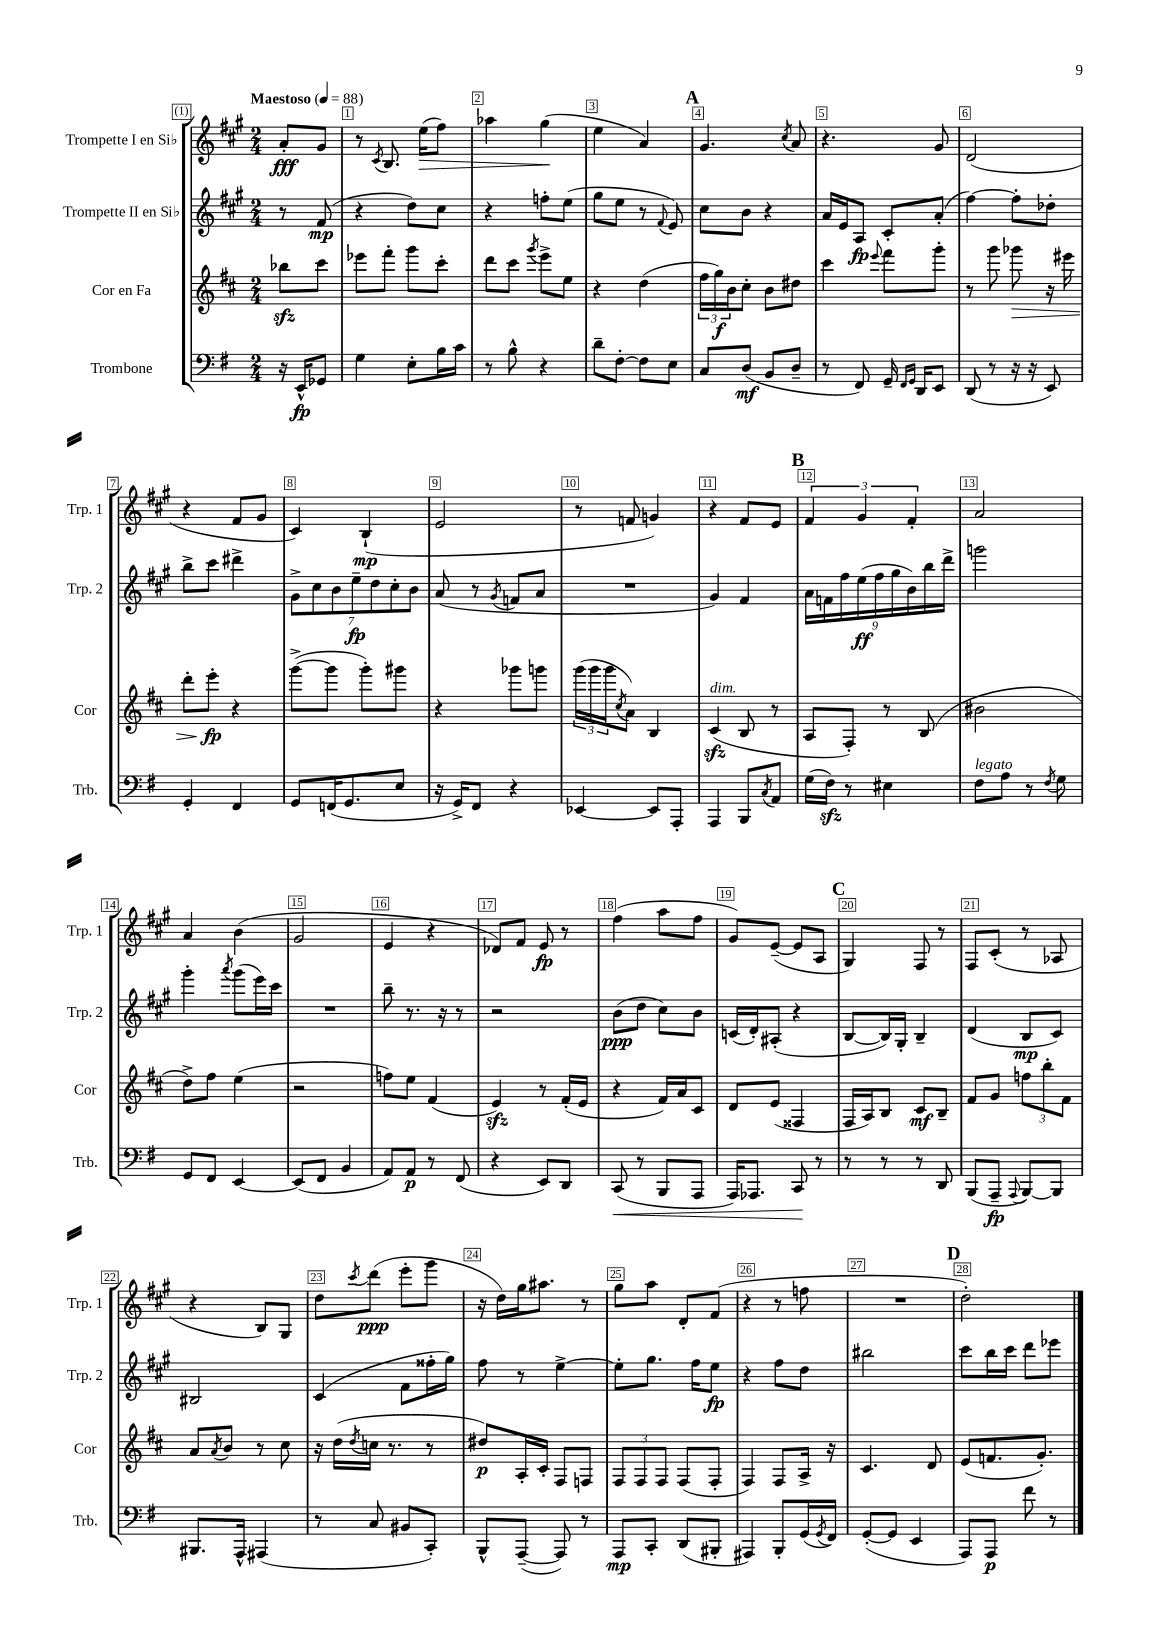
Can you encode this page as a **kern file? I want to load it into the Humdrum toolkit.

**kern	**dynam	**kern	**dynam	**kern	**dynam	**kern	**dynam
*part4	*part4	*part3	*part3	*part2	*part2	*part1	*part1
*staff4	*staff4	*staff3	*staff3	*staff2	*staff2	*staff1	*staff1
*I"Trombone	*	*I"Cor en Fa	*	*I"Trompette II en Si♭	*	*I"Trompette I en Si♭	*
*I'Trb.	*	*I'Cor	*	*I'Trp. 2	*	*I'Trp. 1	*
*clefF4	*	*clefG2	*	*clefG2	*	*clefG2	*
*k[f#]	*	*k[f#c#]	*	*k[f#c#g#]	*	*k[f#c#g#]	*
*M2/4	*	*M2/4	*	*M2/4	*	*M2/4	*
*MM88	*	*MM88	*	*MM88	*	*MM88	*
=	=	=	=	=	=	=	=
!	!	!	!	!	!	!LO:TX:a:B:t=Maestoso	!
16r	.	8bb-Xzz\L	.	8r	.	8a'/L	fff
16EE^^/KL	fp	.	.	.	.	.	.
8GG-X/J	.	8ccc#\J	.	(8f#/	mp	8g#/J	.
=1	=1	=1	=1	=1	=1	=1	=1
4G\	.	8eee-X\L	.	4r	.	8r	.
.	.	.	.	.	.	8qc#/	.
.	.	8fff#'\J	.	.	.	8.B/	.
8E'\L	.	8ggg\L	.	8dd\L)	.	.	.
!	!	!	!	!	!	!	!LO:HP:b
.	.	.	.	.	.	(16ee\KL	>
16B\L	.	8ccc#'\J	.	8cc#\J	.	8ff#\J)	.
16c\JJ	.	.	.	.	.	.	.
=2	=2	=2	=2	=2	=2	=2	=2
8r	.	8ddd\L	.	4r	.	4aa-X\	.
8B^^\	.	8ccc#\J	.	.	.	.	.
.	.	8qggg/	.	.	.	.	.
4r	.	8eee^\L	.	8ffn'\L	.	(4gg#\	.
.	.	8ee\J	.	(8ee\J	.	.	.
.	.	.	.	.	.	.	]
=3	=3	=3	=3	=3	=3	=3	=3
8d~\L	.	4r	.	8gg#\L	.	4ee\	.
[8F#'\J	.	.	.	8ee\J	.	.	.
8F#\L]	.	(4dd\	.	8r	.	4a/)	.
.	.	.	.	8qqf#/	.	.	.
8E\J	.	.	.	8e/)	.	.	.
!!LO:REH:place=s1:t=A
=4	=4	=4	=4	=4	=4	=4	=4
8C/L	.	24ff#\LL	.	8cc#\L	.	4.g#/	.
.	.	24gg\)	f	.	.	.	.
.	.	24b\J	.	.	.	.	.
(8D/J	mf	8cc#'\J	.	8b\J	.	.	.
8BB/L	.	8b\L	.	4r	.	.	.
.	.	.	.	.	.	8qcc#/	.
8D~/J	.	8dd#X\J	.	.	.	8a/	.
=5	=5	=5	=5	=5	=5	=5	=5
8r	.	4ccc#\	.	16a/LL	.	4.r	.
.	.	.	.	16e/J	.	.	.
8FF#/)	.	.	.	8A/J	fp	.	.
.	.	8qqeee/	.	.	.	.	.
16GG~/	.	8fff#\L	.	8c#'/L	.	.	.
16qqFF#/LL	.	.	.	.	.	.	.
16qqGG/JJ	.	.	.	.	.	.	.
16DD/KL	.	.	.	.	.	.	.
8EE/J	.	8ggg'\J	.	(8a'/J	.	8g#/	.
=6	=6	=6	=6	=6	=6	=6	=6
(8DD/	.	8r	.	[4ff#\)	.	(2d/	.
8r	.	8ggg\	.	.	.	.	.
!	!	!	!LO:HP:b	!	!	!	!
16r	.	8ggg-X\	>	8ff#'\L]	.	.	.
16r	.	.	.	.	.	.	.
8EE/)	.	16r	.	8dd-X'\J	.	.	.
.	.	16eee#X\	.	.	.	.	.
!!LO:LB:g=z
=7	=7	=7	=7	=7	=7	=7	=7
4GG'/	.	8ddd'\L	.	8bb^\L	.	4r	.
.	.	8eee'\J	fp	8ccc#\J	.	.	.
4FF#/	.	4r	]	4ddd#X^\	.	8f#/L	.
.	.	.	.	.	.	8g#/J	.
=8	=8	=8	=8	=8	=8	=8	=8
8GG/L	.	([8ggg^\L	.	14g#^\L	.	4c#/)	.
.	.	.	.	14cc#\	.	.	.
(16FFn/K	.	8ggg\J]	.	.	.	.	.
.	.	.	.	14b\	.	.	.
8.GG/	.	.	.	.	.	.	.
.	.	.	.	14ee~\	fp	.	.
.	.	8ggg'\L)	.	.	.	(4B`/	mp
.	.	.	.	14dd\	.	.	.
.	.	.	.	14cc#'\	.	.	.
8E/J	.	8ggg#X\J	.	.	.	.	.
.	.	.	.	14b\J	.	.	.
=9	=9	=9	=9	=9	=9	=9	=9
16r	.	4r	.	(8a/	.	2e/	.
16GG^/KL)	.	.	.	.	.	.	.
8FF#/J	.	.	.	8r	.	.	.
.	.	.	.	8qg#/	.	.	.
4r	.	8ggg-X\L	.	8fn/L	.	.	.
.	.	8gggn\J	.	8a/J	.	.	.
=10	=10	=10	=10	=10	=10	=10	=10
[4EE-X/	.	(24ggg\LL	.	2r	.	8r	.
.	.	24ggg\	.	.	.	.	.
.	.	24ggg\J	.	.	.	.	.
.	.	8qcc#/	.	.	.	.	.
.	.	8a\J)	.	.	.	8fn/	.
8EE-/L]	.	4B/	.	.	.	4gn/)	.
8AAA'/J	.	.	.	.	.	.	.
=11	=11	=11	=11	=11	=11	=11	=11
!	!	!LO:TX:a:i:t=dim.	!	!	!	!	!
4AAA/	.	(4c#zz/	.	4g#/)	.	4r	.
8BBB/L	.	8B/	.	4f#/	.	8f#/L	.
8qC/	.	.	.	.	.	.	.
8AA/J	.	8r	.	.	.	8e/J	.
!!LO:REH:place=s1:t=B
=12	=12	=12	=12	=12	=12	=12	=12
(16G\LL	.	8A/L	.	18a\LL	.	6f#/	.
.	.	.	.	18fn\	.	.	.
16F#zz\JJ)	.	.	.	.	.	.	.
.	.	.	.	18ff#\	.	.	.
8r	.	8F#'/J)	.	.	.	.	.
.	.	.	.	(18ee\	ff	6g#/	.
.	.	.	.	18ff#\	.	.	.
4E#X\	.	8r	.	.	.	.	.
.	.	.	.	18gg#\	.	.	.
.	.	.	.	18b\)	.	6f#'/	.
.	.	(8B/	.	.	.	.	.
.	.	.	.	18bb\	.	.	.
.	.	.	.	18ddd^\JJ	.	.	.
=13	=13	=13	=13	=13	=13	=13	=13
!LO:TX:a:i:t=legato	!	!	!	!	!	!	!
8F#\L	.	2b#X\	.	2gggn\	.	2a/	.
8A\J	.	.	.	.	.	.	.
8r	.	.	.	.	.	.	.
8qF#/	.	.	.	.	.	.	.
8G\	.	.	.	.	.	.	.
!!LO:LB:g=z
=14	=14	=14	=14	=14	=14	=14	=14
8GG/L	.	8dd^\L)	.	4ggg#'\	.	4a/	.
8FF#/J	.	8ff#\J	.	.	.	.	.
.	.	.	.	8qaaa/	.	.	.
[4EE/	.	(4ee\	.	(8ggg#\L	.	(4b\	.
.	.	.	.	16eee\L)	.	.	.
.	.	.	.	16ccc#\JJ	.	.	.
=15	=15	=15	=15	=15	=15	=15	=15
(8EE/L]	.	2r	.	2r	.	2g#/	.
8FF#/J	.	.	.	.	.	.	.
4BB/	.	.	.	.	.	.	.
=16	=16	=16	=16	=16	=16	=16	=16
8AA/L)	.	8ffn\L)	.	8bb~\	.	4e/	.
8AA/J	p	8ee\J	.	8.r	.	.	.
8r	.	(4f#/	.	.	.	4r	.
.	.	.	.	16r	.	.	.
(8FF#/	.	.	.	8r	.	.	.
=17	=17	=17	=17	=17	=17	=17	=17
4r	.	4ezz/)	.	2r	.	8d-X/L)	.
.	.	.	.	.	.	8f#/J	.
8EE/L)	.	8r	.	.	.	8e/	fp
8DD/J	.	(16f#'/LL	.	.	.	8r	.
.	.	16e/JJ	.	.	.	.	.
=18	=18	=18	=18	=18	=18	=18	=18
!	!LO:HP:b	!	!	!	!	!	!
(8CC/	<	4r	.	(8b\L	ppp	(4ff#\	.
8r	.	.	.	8dd\J	.	.	.
8BBB/L	.	16f#/LL)	.	8cc#\L)	.	8aa\L	.
.	.	16a/J	.	.	.	.	.
8AAA/J	.	8c#/J	.	8b\J	.	8ff#\J	.
=19	=19	=19	=19	=19	=19	=19	=19
16AAA/KL)	.	8d/L	.	(16cn/LL	.	8g#/L)	.
8.AAA-X/J	.	.	.	16d'/J)	.	.	.
.	.	(8e/J	.	(8A#X'/J	.	([8e~/J	.
8CC/	.	4F##X/	.	4r	.	8e/L]	.
8r	[	.	.	.	.	8A/J	.
!!LO:REH:place=s1:t=C
=20	=20	=20	=20	=20	=20	=20	=20
8r	.	16F#/LL	.	[8B/L	.	4G#/)	.
.	.	16A/J)	.	.	.	.	.
8r	.	8B/J	.	16B/L])	.	.	.
.	.	.	.	16G#'/JJ	.	.	.
8r	.	8c#/L	mf	4B~/	.	8F#/	.
8DD/	.	8B~/J	.	.	.	8r	.
=21	=21	=21	=21	=21	=21	=21	=21
(8BBB/L	.	8f#/L	.	(4d/	.	8F#/L	.
8AAA~/J	fp	8g/J	.	.	.	(8c#'/J	.
8qqAAA/	.	.	.	.	.	.	.
[8BBB/L)	.	12ffn\L	.	8B/L	mp	8r	.
.	.	12bb'\	.	.	.	.	.
8BBB/J]	.	.	.	8c#/J)	.	8A-X/	.
.	.	12f#\J	.	.	.	.	.
!!LO:LB:g=z
=22	=22	=22	=22	=22	=22	=22	=22
8.BBB#X/L	.	8a/L	.	2B#X/	.	4r	.
.	.	8qa/	.	.	.	.	.
.	.	8b/J	.	.	.	.	.
16AAA^^/Jk	.	.	.	.	.	.	.
(4AAA#X/	.	8r	.	.	.	8B/L)	.
.	.	8cc#\	.	.	.	8G#/J	.
=23	=23	=23	=23	=23	=23	=23	=23
8r	.	16r	.	(4c#/	.	8dd\L	.
.	.	(16dd\LL	.	.	.	.	.
.	.	8qdd/	.	.	.	8qccc#/	.
8C/	.	16ccn\JJ	.	.	.	(8ddd\J	ppp
.	.	8.r	.	.	.	.	.
8BB#X/L	.	.	.	8f#\L	.	8eee'\L	.
8CC'/J)	.	8r	.	16ff##X'\L	.	8ggg#\J	.
.	.	.	.	16gg#\JJ)	.	.	.
=24	=24	=24	=24	=24	=24	=24	=24
8BBB^^/L	.	8dd#X/L)	p	8ff#\	.	16r	.
.	.	.	.	.	.	16dd\LL)	.
([8AAA~/J	.	16A'/L	.	8r	.	16gg#\J	.
.	.	16c#'/JJ	.	.	.	8.aa#X\J	.
8AAA/])	.	8F#/L	.	[4ee^\	.	.	.
8r	.	8Fn/J	.	.	.	8r	.
=25	=25	=25	=25	=25	=25	=25	=25
8AAA/L	mp	12F#/L	.	8ee'\L]	.	8gg#\L	.
.	.	12F#/	.	.	.	.	.
8CC'/J	.	.	.	8.gg#\J	.	8aa\J	.
.	.	12F#/J	.	.	.	.	.
(8DD/L	.	(8F#/L	.	.	.	8d'/L	.
.	.	.	.	16ff#\KL	.	.	.
8BBB#X'/J	.	8F#'/J	.	8ee\J	fp	(8f#/J	.
=26	=26	=26	=26	=26	=26	=26	=26
4AAA#X/)	.	4F#/)	.	4r	.	4r	.
8BBB'/L	.	8F#/L	.	8ff#\L	.	8r	.
(16GG/L	.	16A^/Jk	.	8dd\J	.	8ffn\	.
8qGG/	.	.	.	.	.	.	.
16FF#/JJ)	.	16r	.	.	.	.	.
=27	=27	=27	=27	=27	=27	=27	=27
([8GG'/L	.	4.c#/	.	2bb#X\	.	2r	.
8GG/J]	.	.	.	.	.	.	.
4EE/	.	.	.	.	.	.	.
.	.	8d/	.	.	.	.	.
!!LO:REH:place=s1:t=D
=28	=28	=28	=28	=28	=28	=28	=28
8AAA/L)	.	(8e/L	.	8ccc#\L	.	2dd'\)	.
8AAA/J	p	8.fn/	.	16bb\L	.	.	.
.	.	.	.	16ccc#\JJ	.	.	.
8f#\	.	.	.	8ddd\L	.	.	.
.	.	8.g'/J)	.	.	.	.	.
8r	.	.	.	8eee-X\J	.	.	.
==	==	==	==	==	==	==	==
*-	*-	*-	*-	*-	*-	*-	*-
